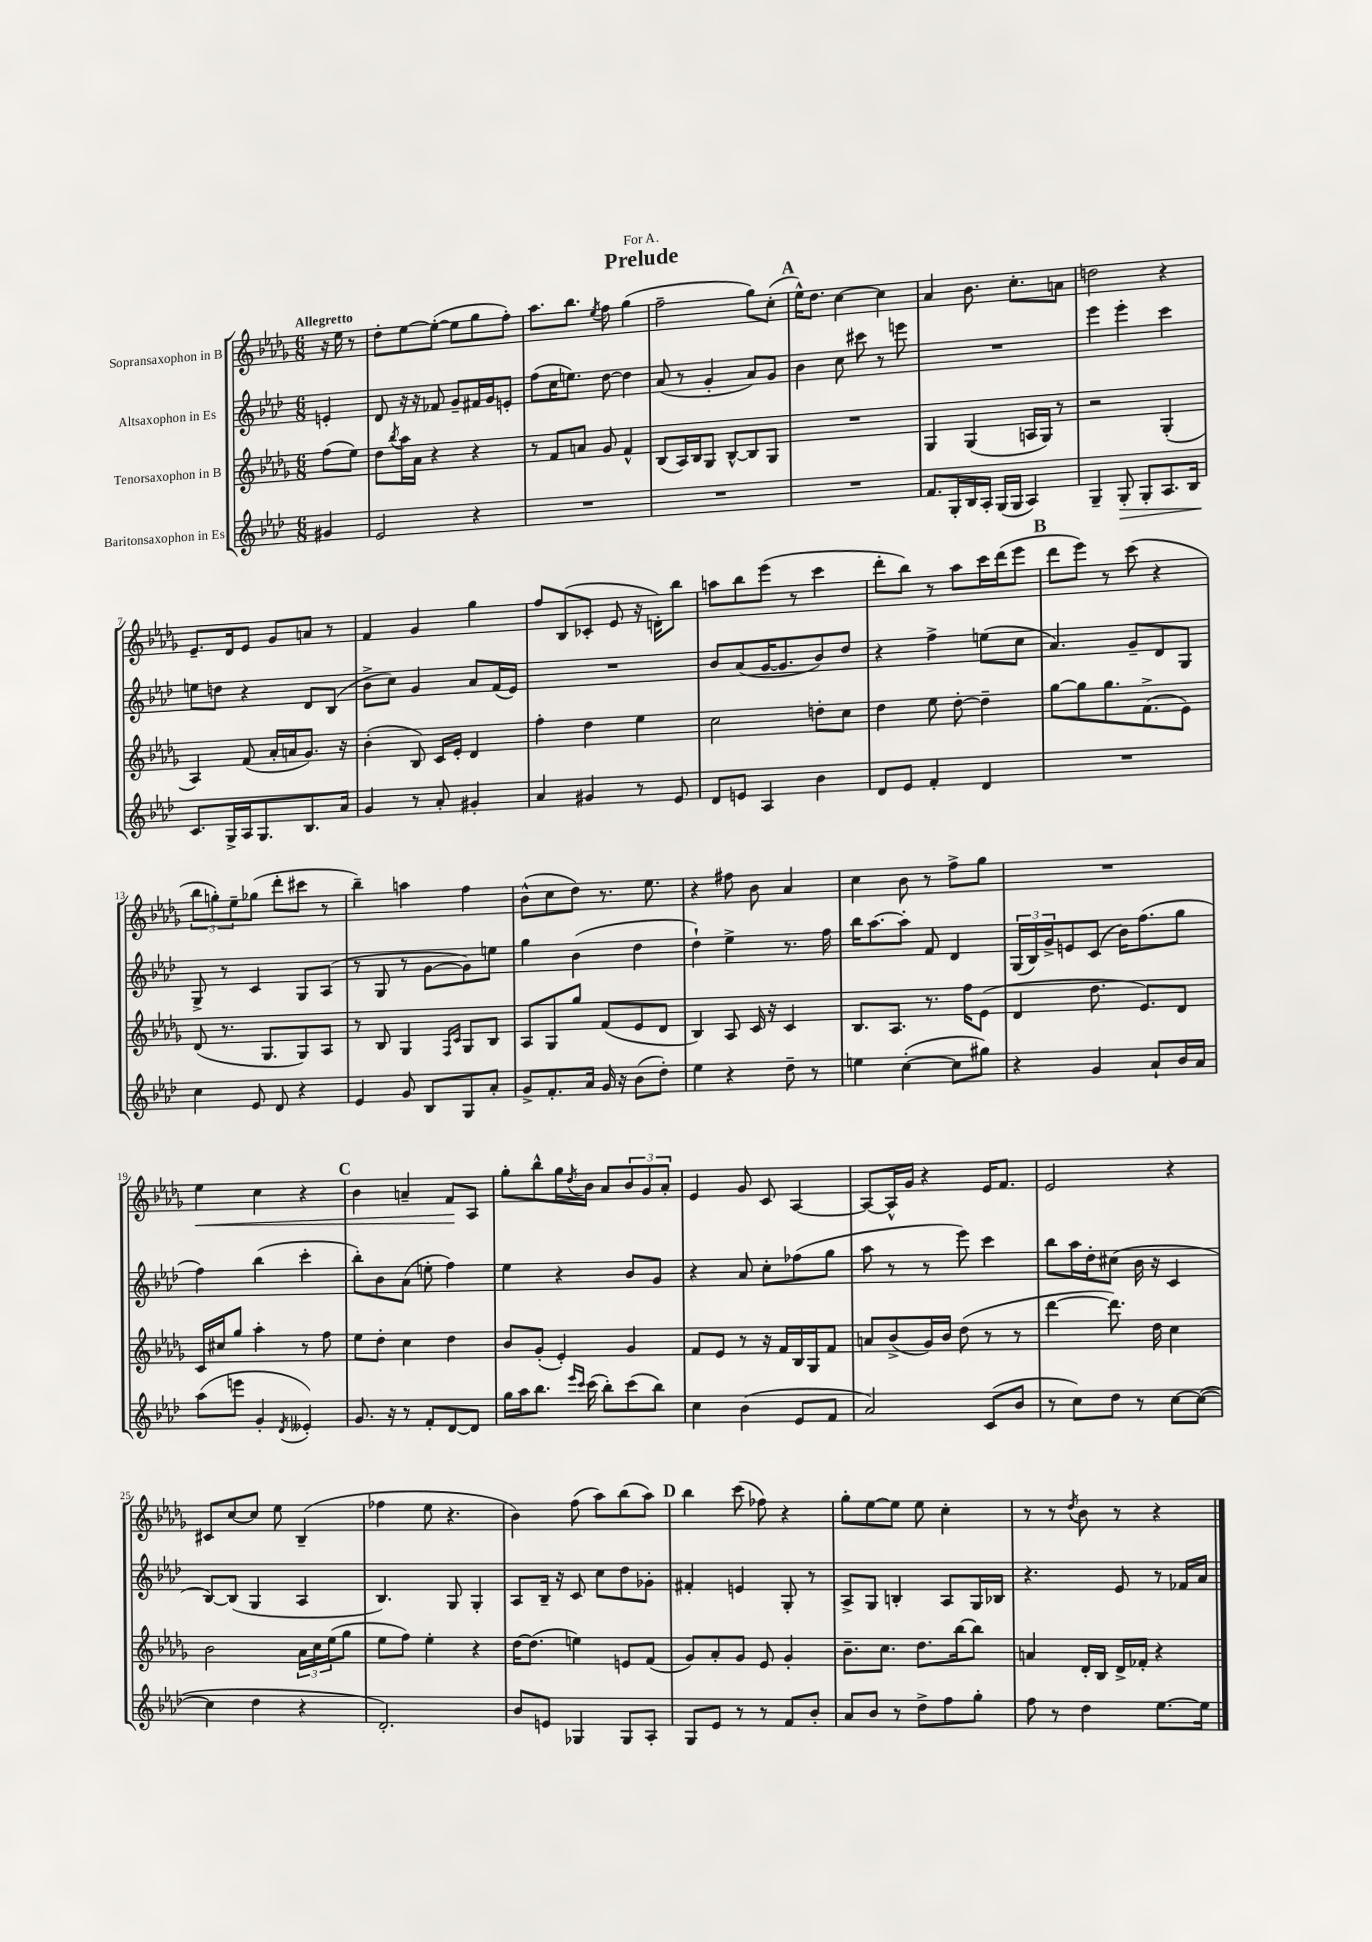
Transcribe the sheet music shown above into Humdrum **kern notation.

**kern	**dynam	**kern	**kern	**kern	**dynam
*part4	*part4	*part3	*part2	*part1	*part1
*staff4	*staff4	*staff3	*staff2	*staff1	*staff1
*I"Baritonsaxophon in Es	*	*I"Tenorsaxophon in B	*I"Altsaxophon in Es	*I"Sopransaxophon in B	*
*clefG2	*	*clefG2	*clefG2	*clefG2	*
*k[b-e-a-d-]	*	*k[b-e-a-d-g-]	*k[b-e-a-d-]	*k[b-e-a-d-g-]	*
*M6/8	*	*M6/8	*M6/8	*M6/8	*
=	=	=	=	=	=
!	!	!	!	!LO:TX:a:B:t=Allegretto	!
4g#X/	.	(8ff\L	4en'/	16r	.
.	.	.	.	16ee-\	.
.	.	8ee-\J)	.	8r	.
=1	=1	=1	=1	=1	=1
2e-/	.	8dd-\L	8d-/	8dd-'\L	.
.	.	8qbb-/	.	.	.
.	.	16aa-\L	16r	[8ee-\	.
.	.	16a-\JJ	16r	.	.
.	.	4r	8f-X/	(8ee-'\J_	.
.	.	.	8g~/L	8ee-\L]	.
4r	.	4r	16f#X/L	8gg-\	.
.	.	.	16g/J	.	.
.	.	.	8en'/J	8ff'\J)	.
=2	=2	=2	=2	=2	=2
2.r	.	8r	(8ff\L	8.aa-\L	.
.	.	8f/L	16cc\K	.	.
.	.	.	8.een\J)	8.bb-\J	.
.	.	8an/J	.	.	.
.	.	.	.	8qee-/	.
.	.	8g-/	[8dd-\	8ff\	.
.	.	4f^^/	4dd-\]	(4gg-\	.
=3	=3	=3	=3	=3	=3
2.r	.	(8B-/L	(8a-/	2ff~\	.
.	.	16A-/L)	8r	.	.
.	.	16B-/J	.	.	.
.	.	8G-/J	4g'/	.	.
.	.	[8B-^^/L	.	.	.
.	.	8B-/]	8a-/L)	8gg-\L)	.
.	.	8G-/J	8g/J	(8cc'\J	.
!!LO:REH:place=s1:t=A
=4	=4	=4	=4	=4	=4
2.r	.	2.r	4b-\	16ee-^^\KL)	.
.	.	.	.	8.dd-\J	.
.	.	.	8cc\	[4cc\	.
.	.	.	8ccc#X\	.	.
.	.	.	8r	4cc\]	.
.	.	.	8eeen\	.	.
=5	=5	=5	=5	=5	=5
8.f/L	.	4G-/	2.r	4a-/	.
16G'/L	.	.	.	.	.
16B-/	.	(4G-/	.	8.b-\	.
16A-'/JJ	.	.	.	.	.
(16G/LL	.	.	.	.	.
16G/JJ	.	.	.	8.cc'\L	.
4A-/)	.	16An/LL	.	.	.
.	.	16G-/JJ)	.	.	.
.	.	8r	.	8an\J	.
=6	=6	=6	=6	=6	=6
4G~/	.	2r	4eee-\	2ddn\	.
!	!LO:HP:b	!	!	!	!
8G'/	>	.	4eee-'\	.	.
8G'/L	.	.	.	.	.
8.A-/	.	(4G-'/	4ccc\	4r	.
16B-/Jk	.	.	.	.	.
!!LO:LB:g=z
=7	=7	=7	=7	=7	=7
8.c/L	.	4A-/)	8een\L	8.e-~/L	.
.	.	.	8ddn\J	.	.
16G^/L	]	.	.	16d-/k	.
16A-/J	.	(8f/	4r	8e-/J	.
8.G/	.	.	.	.	.
.	.	16a-'/LL	.	8g-/L	.
.	.	16an/J	.	.	.
8.B-/	.	8.g-/J)	8d-/L	8an/J	.
.	.	.	(8B-/J	8r	.
16a-/Jk	.	16r	.	.	.
=8	=8	=8	=8	=8	=8
4g/	.	(4b-'\	8b-^\L	4f/	.
.	.	.	8cc\J)	.	.
8r	.	8B-/)	4g/	4g-/	.
8a-'/	.	16c/LL	.	.	.
.	.	16e-'/JJ	.	.	.
4g#X'/	.	4d-/	8a-/L	4gg-\	.
.	.	.	(16f/L	.	.
.	.	.	16e-/JJ)	.	.
=9	=9	=9	=9	=9	=9
4a-/	.	4ff'\	2.r	8ff/L	.
.	.	.	.	(8B-/	.
4g#X/	.	4dd-\	.	8c-X'/J	.
.	.	.	.	8e-/	.
8r	.	4ee-\	.	16r	.
.	.	.	.	16dn'\KL)	.
8e-/	.	.	.	8bb-\J	.
=10	=10	=10	=10	=10	=10
8d-/L	.	2cc\	8b-/L	8aan\L	.
8en/J	.	.	(8a-/	8bb-\	.
4A-/	.	.	[16g/K	(8eee-\J	.
.	.	.	8.g/]	.	.
.	.	.	.	8r	.
4b-\	.	8ddn'\L	8b-/)	4ccc\	.
.	.	8cc\J	8dd-/J	.	.
=11	=11	=11	=11	=11	=11
8d-/L	.	4dd-\	4r	8ddd-'\L	.
8e-/J	.	.	.	8bb-\J)	.
4f'/	.	8ee-\	4ff^\	8r	.
.	.	[8dd-'\	.	8aa-\L	.
4d-/	.	4dd-~\]	(8een\L	16ccc\L	.
.	.	.	.	(16ddd-\J	.
.	.	.	8cc\J	8eee-\J	.
!!LO:REH:place=s1:t=B
=12	=12	=12	=12	=12	=12
2.r	.	[8gg-\L	4.a-/)	8ddd-\L	.
.	.	8gg-\]	.	8eee-\J)	.
.	.	8.gg-\	.	8r	.
.	.	.	8g~/L	(8ccc\	.
.	.	(8.f^\	.	.	.
.	.	.	8d-/	4r	.
.	.	8e-\J)	8G/J	.	.
!!LO:LB:g=z
=13	=13	=13	=13	=13	=13
4cc\	.	(8d-/	8G^/	12bb-\L	.
.	.	.	.	12ggn'\)	.
.	.	8.r	8r	.	.
.	.	.	.	12ee-~\	.
8e-/	.	.	4c/	(8gg-X\J	.
.	.	8.G-/L	.	.	.
8d-/	.	.	.	8ddd-'\L	.
4r	.	8G-/)	8G/L	8ccc#X\J	.
.	.	8A-/J	(8A-/J	8r	.
=14	=14	=14	=14	=14	=14
4e-/	.	8r	8r	4bb-~\)	.
.	.	8B-/	8G/	.	.
8g/	.	4G-/	8r	4aan\	.
8B-/L	.	.	[8g\L	.	.
.	.	16qqF/LL	.	.	.
.	.	16qqc/JJ	.	.	.
8G/	.	8G-/L	8g\])	4ff\	.
8a-'/J	.	8B-/J	8een\J	.	.
=15	=15	=15	=15	=15	=15
8g^/L	.	8A-/L	4gg\	(8b-^^\L	.
8.f'/	.	8G-/	.	8cc\	.
.	.	8gg-/J	(4b-\	8dd-\J)	.
16a-/Jk	.	.	.	.	.
16g/	.	(8f/L	.	8.r	.
16r	.	.	.	.	.
(8b-\L	.	8e-/	4dd-\	.	.
.	.	.	.	8.ee-\	.
8dd-'\J)	.	8d-/J	.	.	.
=16	=16	=16	=16	=16	=16
4ee-\	.	4B-/)	4dd-`\)	4r	.
4r	.	8A-/	4ee-^\	8ff#X\	.
.	.	16c/	.	8b-\	.
.	.	16r	.	.	.
8dd-~\	.	4c/	8.r	4a-/	.
8r	.	.	.	.	.
.	.	.	16ff\	.	.
=17	=17	=17	=17	=17	=17
4een\	.	8.B-/L	16bb-\KL	4cc\	.
.	.	.	[8.aa-\	.	.
.	.	8.A-/J	.	.	.
([4cc'\	.	.	8aa-'\J]	8b-\	.
.	.	8.r	8f/	8r	.
8cc\L]	.	.	4d-/	8ff^\L	.
.	.	16ff\KL	.	.	.
8gg#X\J)	.	(8e-\J	.	8gg-\J	.
=18	=18	=18	=18	=18	=18
4r	.	4d-/	(24G/LL	2.r	.
.	.	.	24B-/)	.	.
.	.	.	24g^/J	.	.
.	.	.	8en/	.	.
4g/	.	8.dd-\	(8c/J	.	.
.	.	.	16b-\KL)	.	.
.	.	8.e-/L)	(8.ff\	.	.
8a-`/L	.	.	.	.	.
16b-/L	.	8d-/J	8gg\J	.	.
16a-/JJ	.	.	.	.	.
!!LO:LB:g=z
=19	=19	=19	=19	=19	=19
!	!	!	!	!	!LO:HP:b
(8aa-\L	.	16c/LL	4ff\)	4ee-\	<
.	.	16cc#X/J	.	.	.
8eeen\J	.	8gg-/J	.	.	.
4g'/	.	4aa-'\	(4bb-\	4cc\	.
8qd-/	.	.	.	.	.
4e--X'/)	.	8r	4ccc'\	4r	.
.	.	8ff\	.	.	.
!!LO:REH:place=s1:t=C
=20	=20	=20	=20	=20	=20
8.g/	.	8ee-\L	8bb-'\L)	4b-\	.
.	.	8dd-'\J	8b-\	.	.
16r	.	.	.	.	.
8r	.	4cc\	(8a-\J	4an~/	.
8f'/L	.	.	8een'\	.	.
[8d-/	.	4dd-\	4ff\)	8f/L	.
8d-/J]	.	.	.	8A-/J	[
=21	=21	=21	=21	=21	=21
16gg\LL	.	8b-/L	4ee-\	8gg-'\L	.
16aa-\J	.	.	.	.	.
8.bb-\J	.	(8g-'/J	.	8bb-^^\	.
.	.	4e-'/)	4r	16gg-\L	.
16qqeee-/LL	.	.	.	.	.
16qqccc/JJ	.	.	.	8qdd-/	.
(16ccc\	.	.	.	16b-\JJ	.
8bb-'\L)	.	.	.	8a-/L	.
(8ccc\	.	4g-/	8b-/L	12b-/	.
.	.	.	.	12g-/	.
8bb-\J)	.	.	8g/J	.	.
.	.	.	.	12a-'/J	.
=22	=22	=22	=22	=22	=22
4cc\	.	8f/L	4r	4e-/	.
.	.	8e-/J	.	.	.
(4b-\	.	8r	8a-/	8g-/	.
.	.	16r	8cc'\L	8c/	.
.	.	16f/LL	.	.	.
8e-/L	.	16B-/	(8ff-X\	[4A-/	.
.	.	16G-/J	.	.	.
8f/J	.	8f/J	8gg\J	.	.
=23	=23	=23	=23	=23	=23
2a-/)	.	8an/L	8aa-\	8A-/L_	.
.	.	(8b-^/	8r	16A-^^/L]	.
.	.	.	.	16g-/JJ	.
.	.	16g-/L)	8r	4r	.
.	.	16b-/JJ	.	.	.
.	.	(8dd-\	8eee-\)	.	.
(8c/L	.	8r	4ccc\	16e-/KL	.
.	.	.	.	8.f/J	.
8b-/J	.	8r	.	.	.
=24	=24	=24	=24	=24	=24
8r	.	[4ddd-\	8bb-\L	2e-/	.
8cc\L)	.	.	16aa-\L	.	.
.	.	.	16dd-'\J	.	.
8dd-\J	.	8.ddd-\])	(8cc#X\J	.	.
8r	.	.	16b-\	.	.
.	.	16dd-\	16r	.	.
[8cc\L	.	4cc\	4c/	4r	.
(8cc\J_	.	.	.	.	.
!!LO:LB:g=z
=25	=25	=25	=25	=25	=25
4cc\]	.	2b-\	[8B-/L)	8c#X/L	.
.	.	.	(8B-/J]	[8cc/	.
4dd-\	.	.	4G/	8cc/J]	.
.	.	.	.	8ee-\	.
4r	.	24a-\LL	4A-/	(4B-~/	.
.	.	24cc\	.	.	.
.	.	(24ee-\J	.	.	.
.	.	8gg-\J	.	.	.
=26	=26	=26	=26	=26	=26
2.d-'/)	.	8ee-\L	4.B-/)	4ff-X\	.
.	.	8ff\J)	.	.	.
.	.	4ee-'\	.	8ee-\	.
.	.	.	8G/	4.r	.
.	.	4r	4G'/	.	.
=27	=27	=27	=27	=27	=27
8b-/L	.	[16dd-\KL	8A-/L	4b-\)	.
.	.	(8.dd-\J]	.	.	.
8en/J	.	.	16B-~/Jk	.	.
.	.	.	16r	.	.
4G-X/	.	4een\)	8c/	(8ff\	.
.	.	.	8cc\L	8aa-\L)	.
8G-/L	.	8en/L	8dd-\	(8bb-\	.
8A-'/J	.	(8f/J	8g-X'\J	8aa-\J)	.
!!LO:REH:place=s1:t=D
=28	=28	=28	=28	=28	=28
8G/L	.	8g-/L)	4f#X'/	4bb-\	.
8e-/J	.	8a-'/	.	.	.
8r	.	8g-/J	4en/	(8ccc\	.
8r	.	8e-/	.	8ff-X\)	.
8f/L	.	4g-'/	8G'/	4r	.
8b-'/J	.	.	8r	.	.
=29	=29	=29	=29	=29	=29
8a-/L	.	8.b-~\L	8A-^/L	8gg-'\L	.
8b-/J	.	.	8G/J	[8ee-\	.
.	.	8.cc\J	.	.	.
8r	.	.	4Bn'/	8ee-\J]	.
8dd-^\L	.	8.dd-\L	.	8ee-\	.
8ff\	.	.	8A-/L	4cc'\	.
.	.	[16bb-\k	.	.	.
8gg'\J	.	8bb-\J]	16G/L	.	.
.	.	.	16B-X/JJ	.	.
=30	=30	=30	=30	=30	=30
8ff\	.	4an/	4.r	8r	.
8r	.	.	.	8r	.
.	.	.	.	8qdd-/	.
4dd-\	.	16d-'/LL	.	8b-\	.
.	.	16B-/JJ	.	.	.
.	.	16d-^/LL	8e-/	8r	.
.	.	16f-X'/JJ	.	.	.
[8.ee-\L	.	4r	8r	4r	.
.	.	.	16f-X/LL	.	.
16ee-\Jk]	.	.	16a-/JJ	.	.
==	==	==	==	==	==
*-	*-	*-	*-	*-	*-
